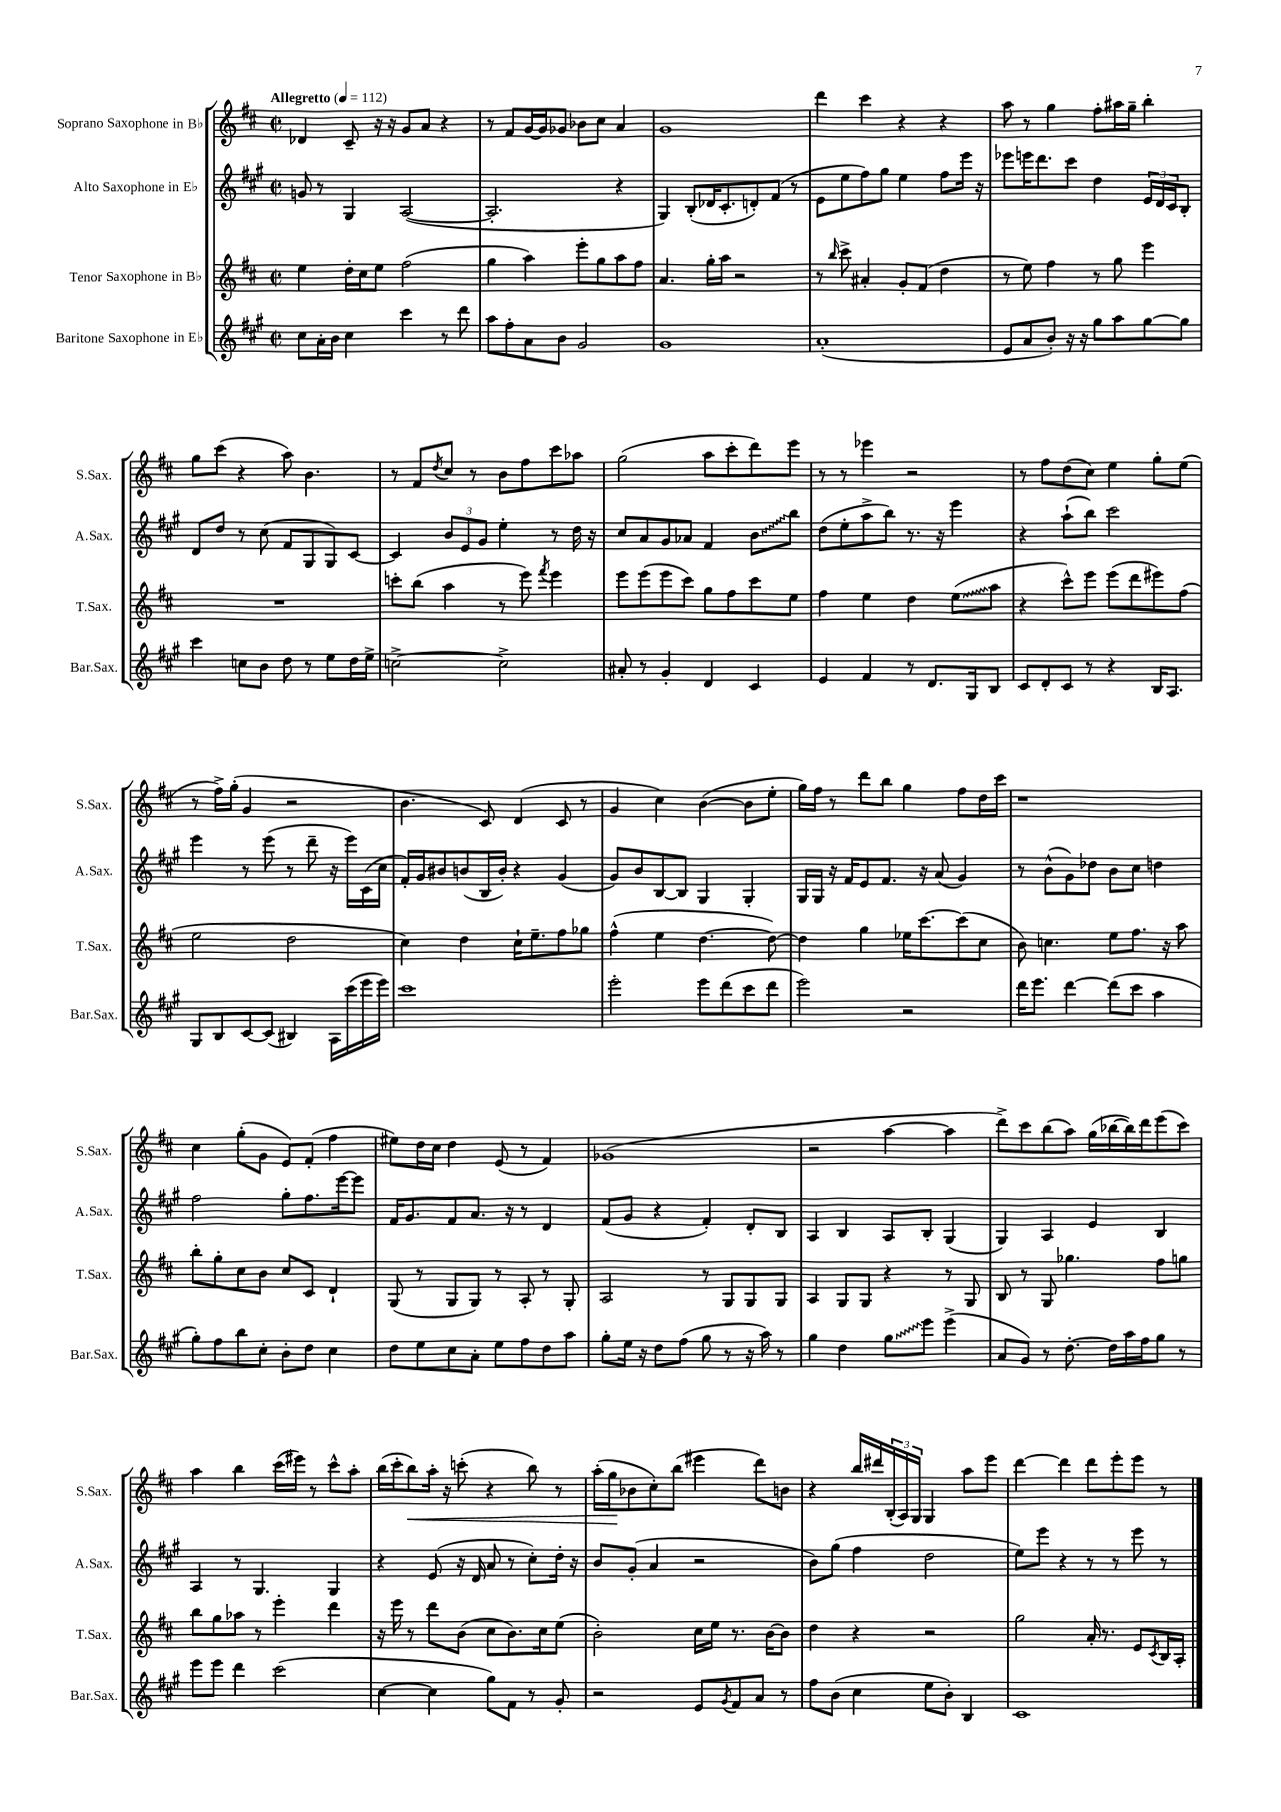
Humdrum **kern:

**kern	**kern	**kern	**kern
*staff4	*staff3	*staff2	*staff1
*clefG2	*clefG2	*clefG2	*clefG2
*k[f#c#g#]	*k[f#c#]	*k[f#c#g#]	*k[f#c#]
*M2/2	*M2/2	*M2/2	*M2/2
*met(c|)	*met(c|)	*met(c|)	*met(c|)
*MM112	*MM112	*MM112	*MM112
8cc#	4ee	8g	4d-
16a'	.	8r	.
16b	.	.	.
4cc#	16dd'	4G#	8c#~
.	16cc#	.	.
.	8ee	.	16r
.	.	.	16r
4ccc#	(2ff#	([2A	8g
.	.	.	8a
8r	.	.	4r
8ddd	.	.	.
=	=	=	=
8aa	4gg	2.A']	8r
8ff#'	.	.	8f#
8a	4aa)	.	[16g
.	.	.	16g]
8b	.	.	8g-
2g#	8eee'	.	8b-
.	8gg	.	8cc#
.	8aa	4r	4a
.	8ff#	.	.
=	=	=	=
1g#	4.a	4G#)	1g
.	.	(8B'	.
.	16gg'	16d-	.
.	16aa	8.c#'	.
.	2r	.	.
.	.	8d')	.
.	.	(8f#	.
.	.	8r	.
=	=	=	=
(1a'	8r	8e	4ddd
.	16qqbb	.	.
.	8ccc#^	8ee	.
.	4a#'	8ff#)	4ccc#
.	.	8gg#	.
.	8g'	4ee	4r
.	(8f#	.	.
.	4dd	8ff#	4r
.	.	16eee	.
.	.	16r	.
=	=	=	=
8e	8r	8eee-	8aa
8a	8ee)	16eee	8r
.	.	8.ddd	.
8b')	4ff#	.	4gg
16r	.	8ccc#	.
16r	.	.	.
8gg#	8r	4dd	8ff#'
8aa	8gg	.	16aa#
.	.	.	16gg~
[8gg#	4eee	24e	4bb'
.	.	24d	.
.	.	24c#	.
8gg#]	.	8B'	.
=	=	=	=
4ccc#	1r	8d	8gg
.	.	8dd	(8ccc#
8cc	.	8r	4r
8b	.	(8cc#	.
8dd	.	8f#	8aa)
8r	.	8G#	4.b
8ee	.	8G#)	.
16dd	.	[8c#	.
16ee^	.	.	.
=	=	=	=
[2cc^	8ccc'	4c#]	8r
.	(8bb	.	8f#
.	.	.	8qdd
.	4aa	12b	8cc#
.	.	12e	.
.	.	.	8r
.	.	12g#	.
2cc^]	8r	4ee'	8b
.	8eee)	.	8ff#
.	8qfff#	.	.
.	4eee	8r	8ccc#
.	.	16dd	8aa-
.	.	16r	.
=	=	=	=
8a#'	8eee	8cc#	(2gg
8r	(8eee	8a	.
4g#'	8eee	8g#	.
.	8ccc#)	8a-	.
4d	8gg	4f#	8aa
.	8ff#	.	8ccc#'
4c#	8ccc#	8b	8ddd)
.	8ee	8bb	8eee
=	=	=	=
4e	4ff#	(8dd	8r
.	.	8ee'	8r
4f#	4ee	8aa^	4eee-
.	.	8bb)	.
8r	4dd	8.r	2r
8.d	.	.	.
.	.	16r	.
.	(8ee	4eee	.
16G#	.	.	.
8B	8aa	.	.
=	=	=	=
8c#	4r	4r	8r
8d'	.	.	8ff#
8c#	8ccc#^^)	(8aa`	(8dd
8r	8eee	8bb)	8cc#)
4r	(8eee	2ccc#	4ee
.	8ddd	.	.
16B	8eee#)	.	8gg'
8.A	.	.	.
.	(8ff#	.	(8ee
=	=	=	=
8G#	2ee	4eee	8r
8B	.	.	16ff#^)
.	.	.	(16gg'
[8c#	.	8r	4g
(8c#]	.	(8eee	.
4B#)	2dd	8r	2r
.	.	8ddd~	.
16A	.	16r	.
(16ccc#	.	16eee)	.
16eee	.	(16c#	.
16eee)	.	16cc#	.
=	=	=	=
1ccc#	4cc#)	16f#')	4.b
.	.	16g#	.
.	.	8b#	.
.	4dd	(8b	.
.	.	16B	8c#)
.	.	16b')	.
.	16cc#`	4r	(4d
.	8.ee~	.	.
.	8ff#	(4g#	8c#
.	8gg-	.	8r
=	=	=	=
2eee'	(4ff#^^	8g#)	4g
.	.	8b	.
.	4ee	[8B	4cc#)
.	.	8B]	.
8eee	[4.dd	4G#	([4b
(8ddd	.	.	.
8ccc#	.	4G#'	8b]
8ddd	8dd_)	.	8ee'
=	=	=	=
2eee)	4dd]	16G#	16gg)
.	.	16G#	16ff#
.	.	16r	8r
.	.	16f#	.
.	4gg	8e	8ddd
.	.	8.f#	8bb
2r	16ee-	.	4gg
.	[8.ccc#	16r	.
.	.	(8a	.
.	(8ccc#]	4g#)	8ff#
.	8cc#	.	16dd
.	.	.	16ccc#
=	=	=	=
16ddd	8b)	8r	1r
8.eee	.	.	.
.	4.cc	(8b^^	.
[4ddd	.	8g#)	.
.	.	8dd-	.
(8ddd]	8ee	8b	.
8ccc#	8.ff#	8cc#	.
4aa	.	4dd	.
.	16r	.	.
.	8aa	.	.
=	=	=	=
8gg#')	8bb'	2ff#	4cc#
8ff#	8gg'	.	.
8bb	8cc#	.	(8gg'
8cc#'	8b	.	8g
8b'	8cc#	8gg#'	8e)
8dd	8c#	8.ff#	(8f#'
4cc#	4d`	.	4ff#
.	.	[16eee	.
.	.	8eee]	.
=	=	=	=
8dd	(8G	16f#	8ee#)
.	.	8.g#	.
8ee	8r	.	16dd
.	.	.	16cc#
8cc#	8G	8f#	4dd
8a'	8G)	8.a	.
8ee	8r	.	(8e
.	.	16r	.
8ff#	8A'	8r	8r
8dd	8r	4d	4f#)
8aa	8G'	.	.
=	=	=	=
8gg#'	2A	(8f#	(1g-
16ee	.	8g#	.
16r	.	.	.
8dd	.	4r	.
(8ff#	.	.	.
8gg#	8r	4f#')	.
8r	8G	.	.
16r	8G	8d'	.
16aa)	.	.	.
8r	8G	8B	.
=	=	=	=
4gg#	4A	4A	2r
4dd	8G	4B	.
.	8G	.	.
8gg#	4r	8A	[4aa
8eee	.	8B'	.
(4eee^	8r	(4G#	4aa]
.	8G	.	.
=	=	=	=
8a	8B	4G#)	8ddd^)
8g#)	8r	.	8ccc#
8r	8G	4A	(8bb
[8.dd'	4.gg-	.	8aa)
.	.	4e	(16gg
16dd]	.	.	[16bb-
16aa	.	.	16bb-])
16ff#	.	.	16ddd
8gg#	8ff#	4B	(8eee
8r	8gg	.	8ccc#)
=	=	=	=
8eee	8bb	4A	4aa
8eee	8gg	.	.
4ddd	8aa-	8r	4bb
.	8r	4.G#	.
(2ccc#	4eee'	.	(16ccc#
.	.	.	16eee#)
.	.	.	8r
.	4ddd	4G#	8ccc#^^
.	.	.	8aa'
=	=	=	=
[4cc#	16r	4r	(16bb
.	16eee	.	16ccc#'
.	8r	.	8bb)
4cc#]	8ddd	(8e	16aa'
.	.	.	16r
.	(8b	16r	(8ccc'
.	.	16d	.
8gg#)	8cc#	8a	4r
8f#	8.b)	8r	.
8r	.	8cc#')	8bb)
.	16cc#	.	.
8g#'	(8ee	16dd'	8r
.	.	16r	.
=	=	=	=
2r	2b')	8b	(16aa'
.	.	.	16gg
.	.	(8g#'	8b-
.	.	4a	8cc#')
.	.	.	(8bb
8e	16cc#	2r	4eee#
.	16ee	.	.
8qg#	.	.	.
8f#	8.r	.	.
8a	.	.	8ddd)
.	[16b	.	.
8r	8b]	.	8b
=	=	=	=
8ff#	4dd	8b)	4r
(8b	.	(8gg#	.
4cc#	4r	4ff#	16bb
.	.	.	16ddd#
.	.	.	(24B'
.	.	.	24A)
.	.	.	24G
8ee	2r	2dd	4G
8b')	.	.	.
4B	.	.	8aa
.	.	.	8eee
=	=	=	=
1c#	2gg	8ee)	[4ddd
.	.	8eee	.
.	.	4r	4ddd]
.	16a'	8r	8ddd
.	8.r	.	.
.	.	8r	8eee'
.	8e	8eee	8eee
.	8qc#	.	.
.	16B	8r	8r
.	16A'	.	.
==	==	==	==
*-	*-	*-	*-
